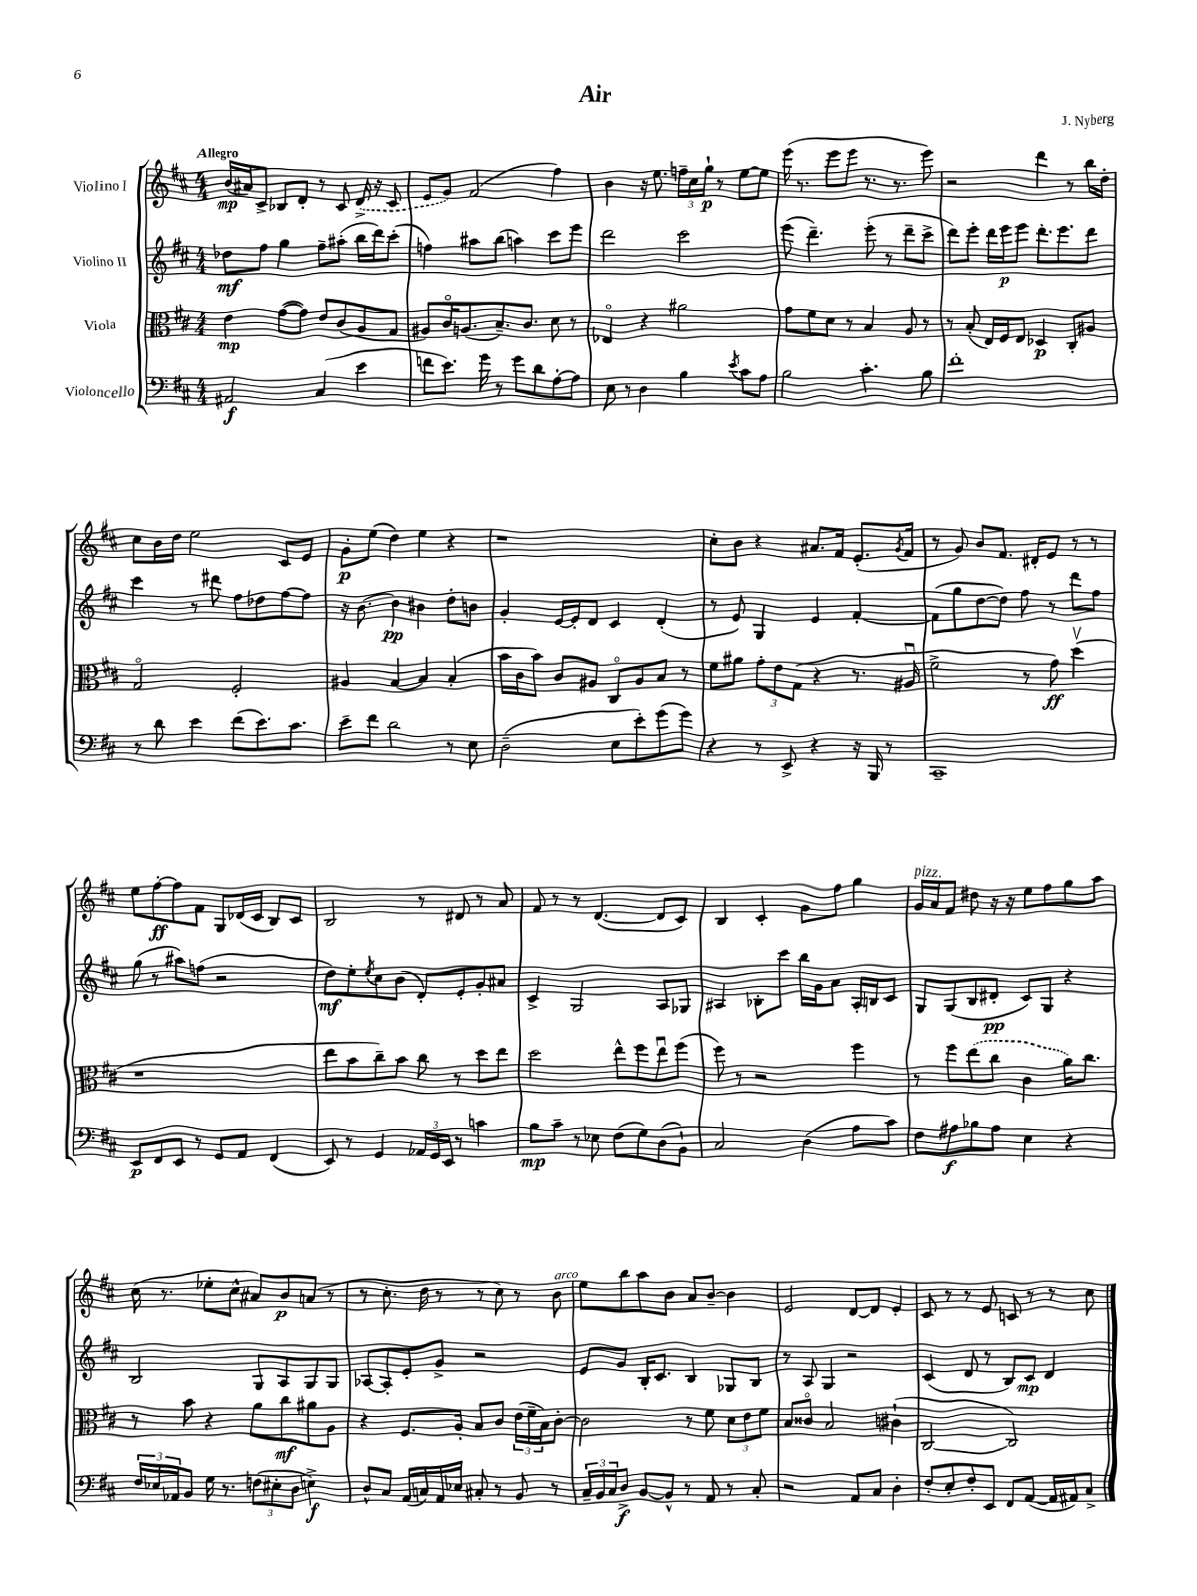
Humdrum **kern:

**kern	**dynam	**kern	**dynam	**kern	**dynam	**kern	**dynam
*part4	*part4	*part3	*part3	*part2	*part2	*part1	*part1
*staff4	*staff4	*staff3	*staff3	*staff2	*staff2	*staff1	*staff1
*I"Violoncello	*	*I"Viola	*	*I"Violino II	*	*I"Violino I	*
*clefF4	*	*clefC3	*	*clefG2	*	*clefG2	*
*k[f#c#]	*	*k[f#c#]	*	*k[f#c#]	*	*k[f#c#]	*
*M4/4	*	*M4/4	*	*M4/4	*	*M4/4	*
=1	=1	=1	=1	=1	=1	=1	=1
!	!	!	!	!	!	!LO:TX:a:B:t=Allegro	!
2AA#X/	f	4e\	mp	8dd-X\L	mf	(16b/LL	mp
.	.	.	.	.	.	16a#X/J)	.
.	.	.	.	8ff#\J	.	8c#^/J	.
.	.	([8g\L	.	4gg\	.	8B-X/L	.
.	.	8g\J])	.	.	.	8d'/J	.
(4C#/	.	8e/L	.	8ff#~\L	.	8r	.
.	.	(8c#/	.	(8aa#X'\J	.	8c#/	.
4e\	.	8A/	.	16bb\LL	.	(16d^/	.
.	.	.	.	16ddd\J)	.	16r	.
.	.	8G/J	.	(8ccc#'\J	.	8c#/	.
=2	=2	=2	=2	=2	=2	=2	=2
8fn\L	.	8A#X/L)	.	4ffn\)	.	8e/L	.
8.e\J)	.	16c#/K	.	.	.	8g/J)	.
.	.	(8.An/	.	.	.	.	.
.	.	.	.	8aa#X\L	.	(2f#/	.
16g\	.	.	.	.	.	.	.
8r	.	8.B~/)	.	(8bb\J	.	.	.
8g\L	.	.	.	4aan\)	.	.	.
.	.	8.c#/J	.	.	.	.	.
8d\	.	.	.	.	.	.	.
[8A'\	.	8d\	.	8ccc#\L	.	4ff#\)	.
8A\J]	.	8r	.	8eee\J	.	.	.
=3	=3	=3	=3	=3	=3	=3	=3
8E\	.	4E-X/	.	2ddd\	.	4b\	.
8r	.	.	.	.	.	.	.
4D\	.	4r	.	.	.	16r	.
.	.	.	.	.	.	8.ee\	.
4B\	.	2a#X\	.	2ccc#\	.	24ffn~\LL	.
.	.	.	.	.	.	24cc#\	.
.	.	.	.	.	.	24gg`\JJ	p
.	.	.	.	.	.	8r	.
8qe/	.	.	.	.	.	.	.
8c#\L	.	.	.	.	.	[8ee\L	.
8A\J	.	.	.	.	.	8ee\J]	.
=4	=4	=4	=4	=4	=4	=4	=4
2B\	.	8g\L	.	(8eee\	.	(16eee\	.
.	.	.	.	.	.	8.r	.
.	.	8f#\	.	4.ddd~\)	.	.	.
.	.	8d\J	.	.	.	8eee\L	.
.	.	8r	.	.	.	8eee\J	.
4.c#'\	.	4B/	.	(8eee'\	.	8.r	.
.	.	.	.	8r	.	.	.
.	.	.	.	.	.	8.r	.
.	.	8A/	.	8ddd~\L	.	.	.
8B\	.	8r	.	8ccc#^\J	.	8eee\)	.
=5	=5	=5	=5	=5	=5	=5	=5
1f#'	.	8r	.	8ddd\L)	.	2r	.
.	.	(8B'/	.	8eee'\J	.	.	.
.	.	16E/LL)	.	16ddd\LL	.	.	.
.	.	16F#/J	.	16eee\J	p	.	.
.	.	8E/J	.	8eee\J	.	.	.
.	.	4D-X/	p	8.ddd'\L	.	4ddd\	.
.	.	.	.	8.eee\	.	.	.
.	.	8C#'/L	.	.	.	8r	.
.	.	8A#X/J	.	8ddd\J	.	16bb\LL	.
.	.	.	.	.	.	16dd'\JJ	.
!!LO:LB:g=z
=6	=6	=6	=6	=6	=6	=6	=6
8r	.	2G/	.	4ccc#\	.	8cc#\L	.
8d\	.	.	.	.	.	16b\L	.
.	.	.	.	.	.	16dd\JJ	.
4e\	.	.	.	8r	.	2ee\	.
.	.	.	.	8ddd#X\	.	.	.
(8f#\L	.	2F#'/	.	8ff#\L	.	.	.
8.e\)	.	.	.	8dd-X\	.	.	.
.	.	.	.	[8ff#\	.	8c#/L	.
8.c#\J	.	.	.	.	.	.	.
.	.	.	.	8ff#\J]	.	8e/J	.
=7	=7	=7	=7	=7	=7	=7	=7
8e~\L	.	4A#X/	.	16r	.	8g'\L	p
.	.	.	.	[8.b\	.	.	.
8f#\J	.	.	.	.	.	(8ee\J	.
2d\	.	[4B/	.	4b\]	pp	4dd\)	.
.	.	4B/]	.	4b#X\	.	4ee\	.
8r	.	(4B'/	.	8dd'\L	.	4r	.
8E\	.	.	.	8bn\J	.	.	.
=8	=8	=8	=8	=8	=8	=8	=8
(2D~\	.	16b\LL	.	4g'/	.	1r	.
.	.	16c#\J	.	.	.	.	.
.	.	8b\J)	.	.	.	.	.
.	.	8c#/L	.	[16e/LL	.	.	.
.	.	.	.	16e'/J]	.	.	.
.	.	8A#X/J	.	8d/J	.	.	.
8E\L	.	8C#/L	.	4c#/	.	.	.
8e'\)	.	8A#/	.	.	.	.	.
(8g\	.	8B/J	.	(4d'/	.	.	.
8g\J)	.	8r	.	.	.	.	.
=9	=9	=9	=9	=9	=9	=9	=9
4r	.	8f#\L	.	8r	.	8cc#'\L	.
.	.	8a#X\J	.	8e/)	.	8b\J	.
8r	.	12g'\L	.	4G/	.	4r	.
.	.	12e\	.	.	.	.	.
8EE^/	.	.	.	.	.	.	.
.	.	(12G\J	.	.	.	.	.
4r	.	4r	.	4e/	.	8.a#X/L	.
.	.	.	.	.	.	16f#/Jk	.
16r	.	8.r	.	[4f#'/	.	(8.e'/L	.
16BBB/	.	.	.	.	.	.	.
8r	.	.	.	.	.	.	.
.	.	.	.	.	.	8qg/	.
.	.	16A#Xu/	.	.	.	16f#/Jk	.
=10	=10	=10	=10	=10	=10	=10	=10
1CC#~	.	2f#^\	.	(8f#\L]	.	8r	.
.	.	.	.	8gg\	.	8g/)	.
.	.	.	.	[8dd\	.	8b/L	.
.	.	.	.	8dd\J])	.	8.f#/J	.
.	.	8r	.	8ff#\	.	.	.
.	.	.	.	.	.	16d#X'/KL	.
.	.	8g\)	ff	8r	.	8e/J	.
.	.	(4ddv\	.	8ddd\L	.	8r	.
.	.	.	.	8ff#\J	.	8r	.
!!LO:LB:g=z
=11	=11	=11	=11	=11	=11	=11	=11
8EE/L	p	1r	.	(8gg\	.	8ee\L	.
8FF#/	.	.	.	8r	.	[8ff#'\	ff
8EE/J	.	.	.	8aa#X\L)	.	8ff#\]	.
8r	.	.	.	(8ffn\J	.	8f#\J	.
8GG/L	.	.	.	2r	.	8G/L	.
8AA/J	.	.	.	.	.	(16d-X/L	.
.	.	.	.	.	.	16c#/JJ	.
(4FF#/	.	.	.	.	.	8B/L)	.
.	.	.	.	.	.	8c#/J	.
=12	=12	=12	=12	=12	=12	=12	=12
8EE/)	.	8ee\L	.	8dd\L)	mf	2B/	.
8r	.	8b\	.	8ee'\	.	.	.
.	.	.	.	8qee/	.	.	.
4GG/	.	8cc#~\)	.	8cc#\	.	.	.
.	.	8b\J	.	(8b\J	.	.	.
24AA-X/LL	.	8cc#\	.	8d'/L)	.	8r	.
24GG/	.	.	.	.	.	.	.
24EE/JJ	.	.	.	.	.	.	.
8r	.	8r	.	8e'/	.	8d#X/	.
4cn\	.	8dd\L	.	8g'/	.	8r	.
.	.	8ee\J	.	8a#X/J	.	8a/	.
=13	=13	=13	=13	=13	=13	=13	=13
8B\L	mp	2dd\	.	4c#^/	.	8f#/	.
8c#~\J	.	.	.	.	.	8r	.
8r	.	.	.	2G/	.	8r	.
8E-X\	.	.	.	.	.	([4.d/	.
(8F#\L	.	8ee^^\L	.	.	.	.	.
8G\)	.	8ff#\	.	.	.	.	.
(8D\	.	8eeu\	.	8A/L	.	8d/L]	.
8BB`\J)	.	(8ff#\J	.	8G-X/J	.	8c#/J)	.
=14	=14	=14	=14	=14	=14	=14	=14
2C#/	.	8ff#\)	.	4A#X/	.	4B/	.
.	.	8r	.	.	.	.	.
.	.	2r	.	8B-X'\L	.	4c#'/	.
.	.	.	.	8ccc#\J	.	.	.
(4D\	.	.	.	16bb\LL	.	8g\L	.
.	.	.	.	16g\J	.	.	.
.	.	.	.	8a\J	.	8ff#\J	.
8A\L	.	4ff#\	.	16A#'/LL	.	4gg\	.
.	.	.	.	16Bn/J	.	.	.
8c#\J)	.	.	.	8c#/J	.	.	.
=15	=15	=15	=15	=15	=15	=15	=15
!	!	!	!	!	!	!LO:TX:a:i:t=pizz.	!
8F#\L	.	8r	.	8G/L	.	16g/LL	.
.	.	.	.	.	.	16a/J	.
8A#X\	f	8ff#\L	.	(8G/	.	8f#/J	.
8B-X\	.	(8ee\	.	8B/	.	8dd#X\	.
8A#\J	.	8cc#\J	.	8d#X'/J	pp	16r	.
.	.	.	.	.	.	16r	.
4E\	.	4c#\	.	8c#/L)	.	8ee\L	.
.	.	.	.	8G/J	.	8ff#\	.
4r	.	16a\KL)	.	4r	.	8gg\	.
.	.	8.cc#\J	.	.	.	.	.
.	.	.	.	.	.	8aa\J	.
!!LO:LB:g=z
=16	=16	=16	=16	=16	=16	=16	=16
24F#/LL	.	8r	.	2B/	.	(16cc#\	.
24E-X/	.	.	.	.	.	.	.
.	.	.	.	.	.	8.r	.
24AA-X/J	.	.	.	.	.	.	.
8BB/J	.	8b\	.	.	.	.	.
16G\	.	4r	.	.	.	8ee-X'\L	.
8.r	.	.	.	.	.	.	.
.	.	.	.	.	.	8cc#^^\J	.
(12Fn\L	.	8a\L	.	8G/L	.	8a#X/L)	.
12E#X'\	.	.	.	.	.	.	.
.	.	8cc#\	mf	8A/	.	8b/	p
12D\J	.	.	.	.	.	.	.
4En^\)	f	8a#X\	.	8G/	.	(8an/J	.
.	.	8A\J	.	8G/J	.	8r	.
=17	=17	=17	=17	=17	=17	=17	=17
8D^^/L	.	4r	.	[8A-X/L	.	8r	.
8C#/J	.	.	.	8A-'/]	.	8.cc#'\	.
(16AA/LL	.	8.F#/L	.	8e'/	.	.	.
16Cn/)	.	.	.	.	.	16dd\	.
16AA/	.	.	.	8g^/J	.	8r	.
16E-X/JJ	.	16A'/Jk	.	.	.	.	.
8C#X'/	.	8B/L	.	2r	.	8r	.
8r	.	8c#/J	.	.	.	8cc#\)	.
8BB/	.	(24e\LL	.	.	.	8r	.
.	.	24f#~\	.	.	.	.	.
.	.	24B\J)	.	.	.	.	.
!	!	!	!	!	!	!LO:TX:a:i:t=arco	!
8r	.	[8c#'\J	.	.	.	8b\	.
=18	=18	=18	=18	=18	=18	=18	=18
24C#~/LL	.	2c#\]	.	8e/L	.	8ee\L	.
24BB/	.	.	.	.	.	.	.
24C#/J	.	.	.	.	.	.	.
8D^/J	f	.	.	8g/J	.	8bb\	.
[8BB/L	.	.	.	16B'/KL	.	8aa\	.
.	.	.	.	8.c#/J	.	.	.
8BB^^/J]	.	.	.	.	.	8b\J	.
8r	.	8r	.	4B/	.	8a/L	.
8AA/	.	8f#\	.	.	.	[8b~/J	.
8r	.	12d\L	.	8G-X/L	.	4b\]	.
.	.	12e\	.	.	.	.	.
8C#'/	.	.	.	8B/J	.	.	.
.	.	12f#\J	.	.	.	.	.
=19	=19	=19	=19	=19	=19	=19	=19
2r	.	8B/L	.	8r	.	2e/	.
.	.	8c##X/J	.	8A/	.	.	.
.	.	2B/	.	4G/	.	.	.
8AA/L	.	.	.	2r	.	[8d/L	.
8C#/J	.	.	.	.	.	8d/J]	.
4D'\	.	(4c#X`\	.	.	.	4e'/	.
=20	=20	=20	=20	=20	=20	=20	=20
8F#'/L	.	[2C#/	.	(4c#/	.	8c#/	.
8E'/	.	.	.	.	.	8r	.
8F#'/	.	.	.	8d/	.	8r	.
8EE/J	.	.	.	8r	.	8e/	.
8FF#/L	.	2C#/])	.	8B/L)	.	8cn/	.
([8AA/J	.	.	.	8c#/J	mp	8r	.
16AA/LL]	.	.	.	4d/	.	8r	.
16AA#X/J)	.	.	.	.	.	.	.
8C#^/J	.	.	.	.	.	8cc#\	.
==	==	==	==	==	==	==	==
*-	*-	*-	*-	*-	*-	*-	*-
